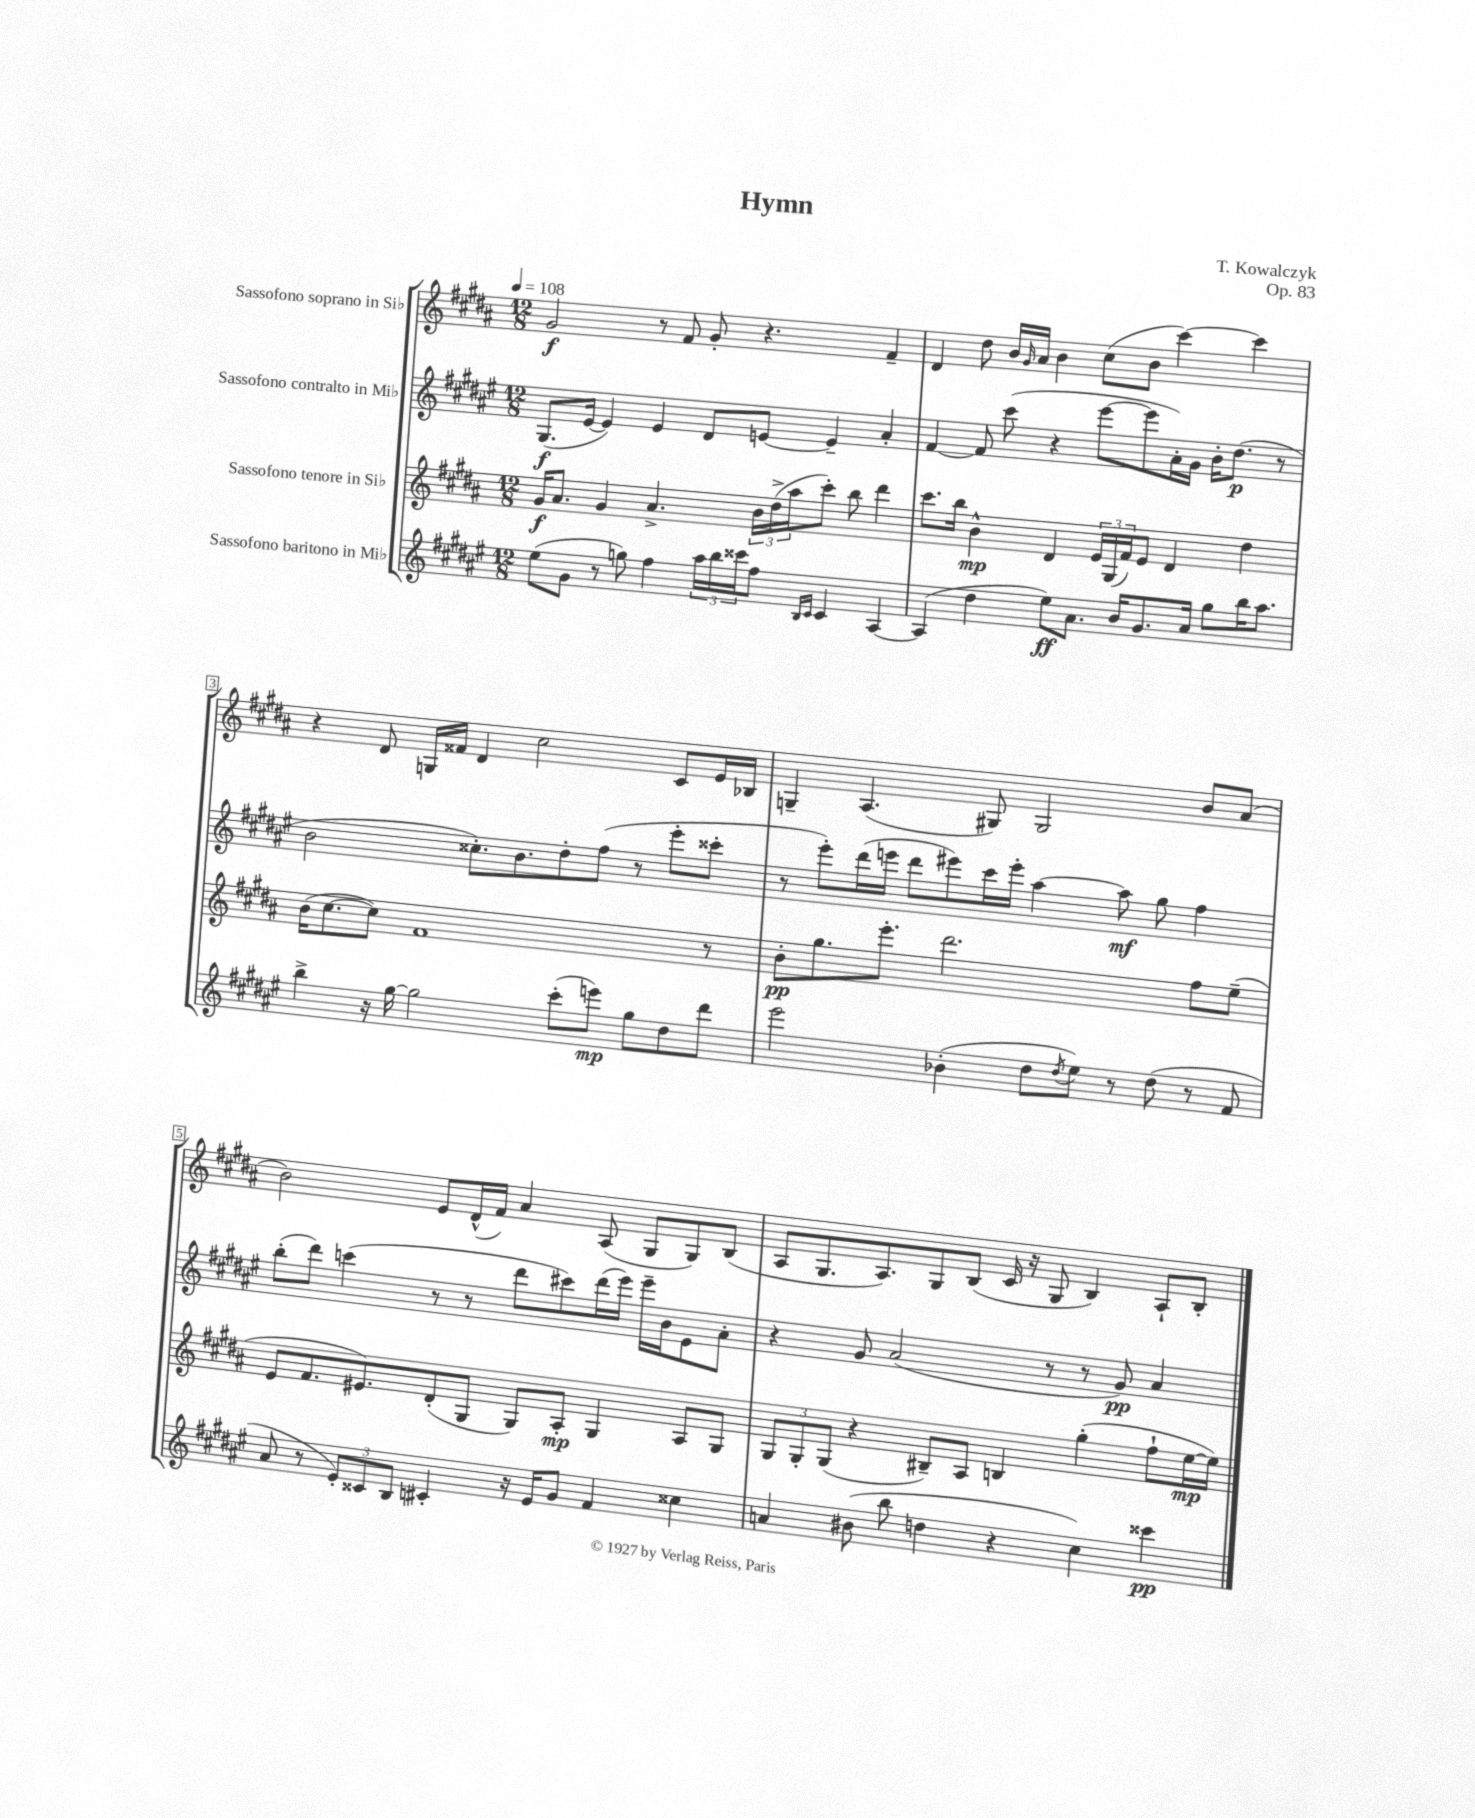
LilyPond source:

\header { title = "Hymn" composer = "T. Kowalczyk" opus = "Op. 83" }
<<
\new StaffGroup <<
\new Staff = "s0" \with { instrumentName = "Sassofono soprano in Sib" } {
    \clef treble \key b \major \numericTimeSignature \time 12/8 \tempo 4 = 108
    gis'2\f r8 fis'8 gis'8-. r4. fis'4-- |
    dis'4 dis''8 b'16 \grace { gis'16 } ais'16 b'4 cis''8( b'8 cis'''4~) cis'''4 |
    r4 dis'8 g16 fisis'16 dis'4 cis''2 cis'8 e'16 bes16 |
    g4-- ais4.( gis8) gis2 b'8 ais'8( |
    b'2) e'8 dis'16-^( fis'16) ais'4 ais8( gis8 gis8) b8( |
    ais8 gis8. ais8.) gis8 b8( cis'16 r16 gis8 b4) ais8-! b8-. \bar "|." |
}
\new Staff = "s1" \with { instrumentName = "Sassofono contralto in Mib" } {
    \clef treble \key fis \major \numericTimeSignature \time 12/8
    gis8.\f( eis'16~ eis'4) eis'4 dis'8 e'8~ e'4-- ais'4-. |
    fis'4~ fis'8 cis'''8( r4 eis'''8~ eis'''8 ais'16-.) gis'16 b'16-. dis''8.\p( r8 |
    b'2 cisis''8.-.) b'8. dis''8-. fis''8( r8 eis'''8-. cisis'''8-. |
    r8 eis'''8-.) dis'''16( e'''16 dis'''8 eis'''8) cis'''16 eis'''16-. ais''4~ ais''8\mf gis''8 fis''4 |
    b''8-.( dis'''8) c'''4( r8 r8 dis'''8 cis'''8) dis'''16( eis'''16) eis'''16-- b'16 eis'8 ais'8-. |
    r4 gis'8 ais'2( r8 r8 gis'8\pp) ais'4 \bar "|." |
}
\new Staff = "s2" \with { instrumentName = "Sassofono tenore in Sib" } {
    \clef treble \key b \major \numericTimeSignature \time 12/8
    gis'16\f ais'8. gis'4 ais'4.-> \tuplet 3/2 { b'16 dis''16->( ais''16 } cis'''8-.) b''8 dis'''4 |
    cis'''8. b''16 b'4-^\mp dis'4 \tuplet 3/2 { e'16 gis16( fis'16) } e'8 dis'4 dis''4 |
    b'16( cis''8.~ cis''8) fis'1 r8 |
    b'8-.\pp gis''8. e'''8.-. dis'''2. fis''8 e''8--( |
    e'8 fis'8. eis'8.) dis'8-.( gis8 gis8) ais8-.\mp gis4 ais8 gis8 |
    \tuplet 3/2 { gis8 gis8-. gis8( } r4 bis8--) ais8 b4 gis''4-.( fis''8-! e''16~\mp e''16) \bar "|." |
}
\new Staff = "s3" \with { instrumentName = "Sassofono baritono in Mib" } {
    \clef treble \key fis \major \numericTimeSignature \time 12/8
    eis''8( gis'8 r8 g''8) fis''4 \tuplet 3/2 { ais''16 b''16 cisis'''16 } fis''8 \grace { b16 cis'16 } cis'4 ais4~ |
    ais4( dis''4 eis''8\ff) ais'8. b'16 gis'8. ais'16 gis''8 b''16 ais''8. |
    b''4-> r16 gis''16~ gis''2 cis'''8-.( e'''8\mp) gis''8 dis''8 dis'''8 |
    eis'''2 bes'4-.( dis''8 \acciaccatura { dis''8 } eis''8) r8 dis''8( r8 fis'8 |
    ais'8 r8 \tuplet 3/2 { eis'8-.) cisis'8 b8 } cis'4-. r16 eis'16 gis'8 fis'4 cisis''4 |
    a'4 bis'8( b''8 d''4 r4 cis''4) cisis'''4\pp \bar "|." |
}
>>
>>
\layout { \context { \Score \override BarNumber.stencil = #(make-stencil-boxer 0.1 0.3 ly:text-interface::print) } }
